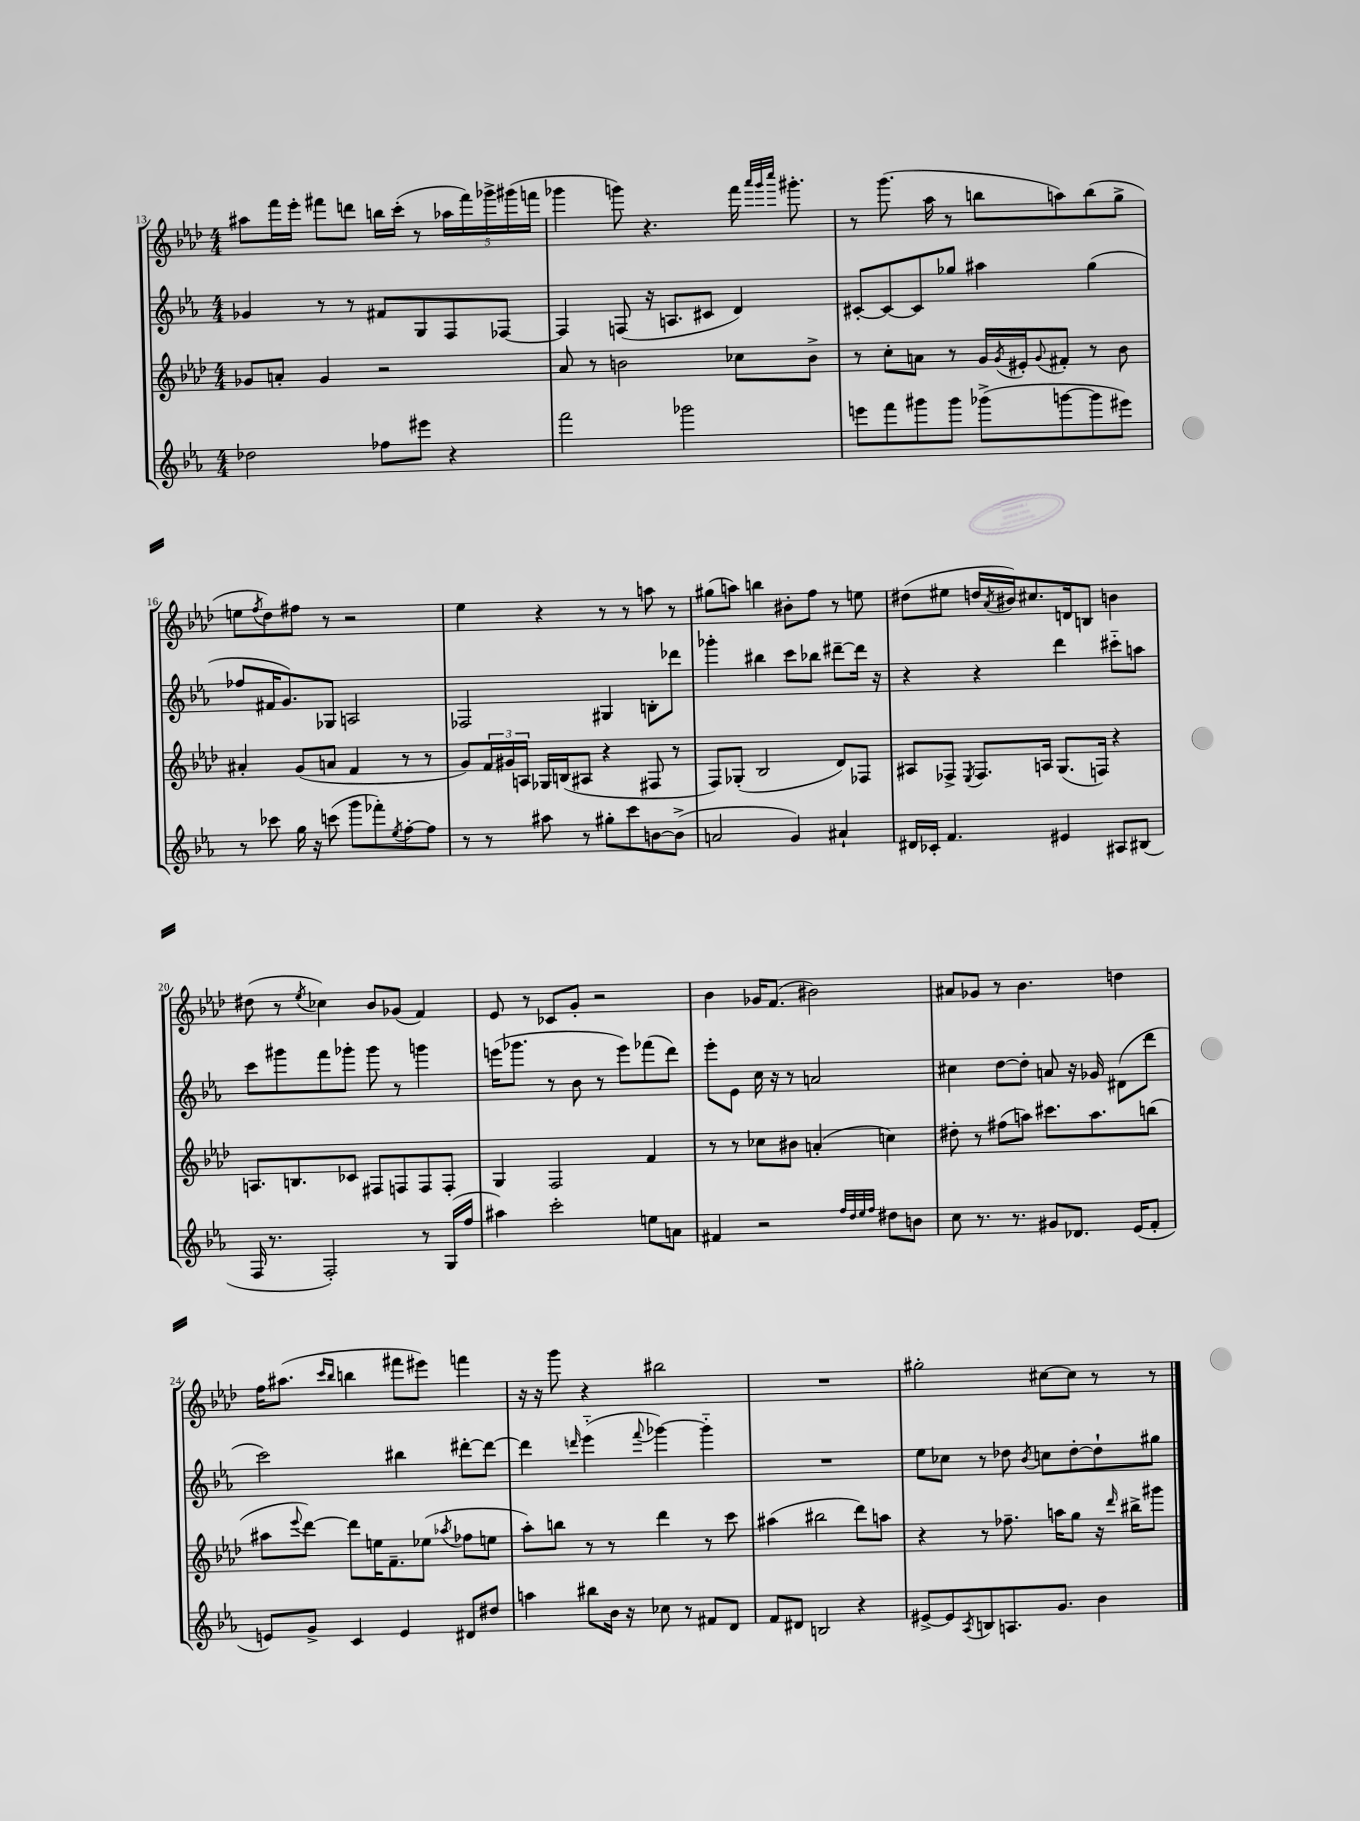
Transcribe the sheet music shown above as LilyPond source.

<<
\new StaffGroup <<
\new Staff = "s0" {
    \clef treble \key aes \major \numericTimeSignature \time 4/4
    ais''8 f'''16 ees'''16-. fis'''8 d'''8 b''16 c'''16-.( r8 \tuplet 5/4 { aes''16 fis'''16) ges'''16-> gis'''16( f'''16 } |
    ges'''4 g'''8) r4. f'''16 \grace { aes'''32 g'''32 c''''32 } gis'''8.-. |
    r8 g'''8.( aes''16 r8 b''8 a''8) b''8( g''8-> |
    e''8 \acciaccatura { f''8 } des''8) fis''8 r8 r2 |
    ees''4 r4 r8 r8 a''8 r8 |
    gis''8( a''8) b''4 bis'8-. f''8 r8 e''8 |
    dis''8( eis''8 d''16 \acciaccatura { aes'8 } bis'16) cis''8. d'16 b8 b'4 |
    dis''8( r8 \acciaccatura { ees''8 } ces''4) bes'8 ges'8( f'4) |
    ees'8 r8 ces'8 g'8-. r2 |
    bes'4 ges'16 f'8.( bis'2) |
    ais'8 ges'8 r8 bes'4. d''4 |
    f''16 ais''8.( \grace { c'''16 bes''16 } b''4 fis'''8 eis'''8) f'''4 |
    r16 r16 g'''8 r4 bis''2 |
    R1 |
    gis''2-. cis''8~ cis''8 r8 r8 \bar "|." |
}
\new Staff = "s1" {
    \clef treble \key ees \major \numericTimeSignature \time 4/4
    ges'4 r8 r8 fis'8 g8 f8 fes8~ |
    fes4 f8( r16 a8. cis'8 d'4) |
    cis'8~-. cis'8~ cis'8 ges''8 ais''4 ges''4( |
    fes''8 fis'16 g'8.) ges8 a2 |
    fes2 gis4 b8-. des'''8 |
    ges'''4-. bis''4 c'''8 bes''8 dis'''8~-- dis'''16 r16 |
    r4 r4 d'''4 cis'''8-_ a''8 |
    c'''8 gis'''8 f'''8 ges'''8-. ges'''8 r8 g'''4 |
    e'''16( ges'''8. r8 bes'8 r8 e'''8) fes'''8( d'''8) |
    ees'''8-. ees'8 c''16 r16 r8 a'2 |
    cis''4 d''8~ d''8-. a'8 r16 ges'16 dis'8( d'''8 |
    c'''2) bis''4 dis'''8~-. dis'''8~ |
    dis'''4 \grace { d'''16 } ees'''4-_( \appoggiatura { f'''8 } ges'''4~) ges'''4-_ |
    R1 |
    ees''8 ces''8 r8 des''8 \acciaccatura { bes'8 } c''8 des''8~-. des''8-! gis''8 \bar "|." |
}
\new Staff = "s2" {
    \clef treble \key aes \major \numericTimeSignature \time 4/4
    ges'8 a'8-. ges'4 r2 |
    aes'8 r8 b'2 ces''8 b'8-> |
    r8 c''8-. a'8 r8 g'16 \acciaccatura { g'8 } eis'16-. \appoggiatura { g'8 } fis'8-. r8 bes'8 |
    ais'4-. g'8( a'8 f'4 r8 r8 |
    g'8) \tuplet 3/2 { f'16 gis'16 a16 } ges16 b16( ais8 r4 fis8 r8 |
    f8) ges8-.( bes2 des'8) fes8 |
    ais8 fes8-> \acciaccatura { ees8 } fes8. a16 g8.( f16) r4 |
    a8. b8. ces'8 fis8 f8 f8 f8-. |
    g4 f2 f'4 |
    r8 r8 ces''8 bis'8 a'4-.( c''4) |
    dis''8-. r8 fis''8( a''8) cis'''8. a''8. b''8( |
    ais''8 \appoggiatura { ees'''8 } des'''8~) des'''8 e''16 f'8.-- ees''8( \acciaccatura { aes''8 } fes''8 e''8 |
    aes''8-.) b''8 r8 r8 des'''4 r8 c'''8 |
    ais''4( bis''2 des'''8) a''8 |
    r4 r8 fes''8.-- a''16 g''8 r16 \grace { des'''16 } bis''16-> gis'''8 \bar "|." |
}
\new Staff = "s3" {
    \clef treble \key ees \major \numericTimeSignature \time 4/4
    des''2 fes''8 eis'''8 r4 |
    f'''2 ges'''2 |
    e'''8 f'''8 gis'''8 gis'''8 ges'''8->( g'''8~ g'''8 eis'''8) |
    r8 ces'''8 g''16 r16 c'''8( g'''8 fes'''8-.) \acciaccatura { ees''8 } f''8~-. f''8 |
    r8 r8 ais''8 r8 gis''8-. c'''8 b'8~ b'8->( |
    a'2 g'4) ais'4-! |
    dis'16 ces'16-. f'4. eis'4 ais8 bis8( |
    f16 r8. f2-.) r8 g16( f''16 |
    ais''4) c'''2-. e''8 a'8 |
    fis'4 r2 \grace { f''32 d''32 ees''32 f''32 } dis''8 b'8 |
    c''8 r8. r8. gis'8 des'8. ees'16( f'8-. |
    e'8) g'8-> c'4 e'4 dis'8 dis''8 |
    a''4 bis''8 bes'16 r16 ces''8 r8 fis'8 d'8 |
    f'8 dis'8 b2 r4 |
    eis'8~-> eis'8 \acciaccatura { aes8 } b8 a8. g'8. bes'4 \bar "|." |
}
>>
>>
\layout { \context { \Score currentBarNumber = #13 } }
